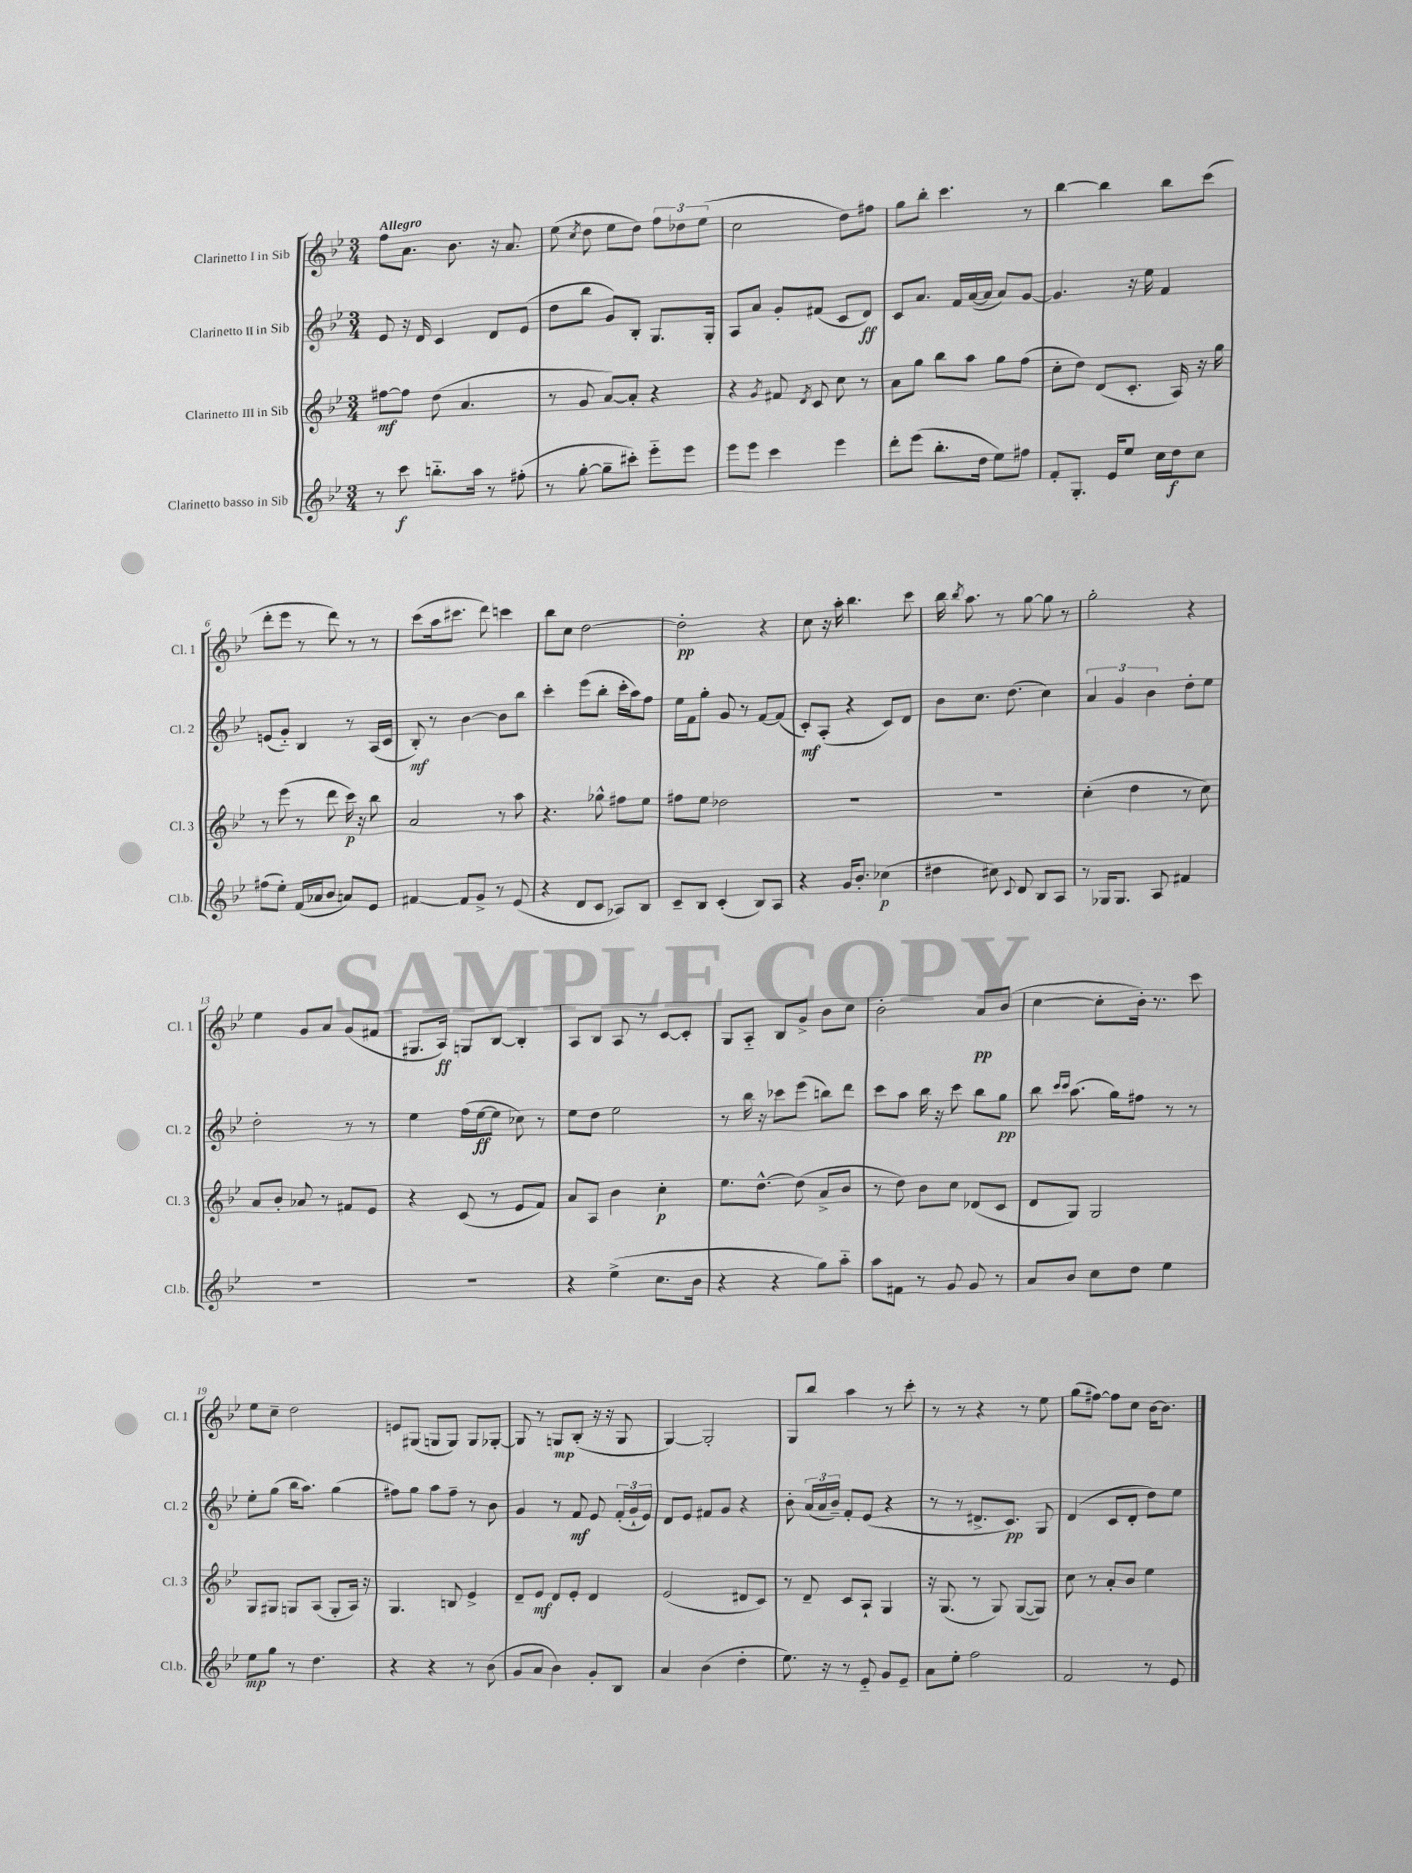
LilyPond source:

<<
\new StaffGroup <<
\new Staff = "s0" \with { instrumentName = "Clarinetto I in Sib" shortInstrumentName = "Cl. 1" } {
    \clef treble \key bes \major \numericTimeSignature \time 3/4 \tempo "Allegro"
    \autoBeamOff f''8[ a'8.] bes'8. r16 a'8. |
    ees''8( \acciaccatura { c''8 } d''8 ees''8[ d''8]) \tuplet 3/2 { f''8[ des''8 ees''8]( } |
    c''2 d''8[) fis''8] |
    g''8[ bes''8]-. c'''4. r8 |
    bes''4~ bes''4 bes''8[ c'''8]( |
    d'''8[-. ees'''8] r8 d'''8) r8 r8 |
    c'''8[( a''16 cis'''8.] d'''8) c'''4 |
    bes''8[ c''8] d''2~ |
    d''2-.\pp r4 |
    c''8 r16 a''16-. bes''4. c'''8 |
    bes''16 \acciaccatura { bes''8 } a''8. r8 g''8~ g''8 r8 |
    g''2-. r4 |
    ees''4 g'8[ a'8] g'8[( fis'8] |
    gis8.[ a16]\ff) g8[ bes8]~ bes4-. |
    a8[ bes8] a8 r8 c'8[~ c'8]-. |
    g8[ a8]-_ bes8[ g'8]-> bes'8[ c''8] |
    bes'2-. a'8[\pp bes'8]( |
    c''4~ c''8[-. bes'16]-.) r8. c'''8 |
    ees''8[ c''8]-- d''2 |
    e'8[ gis8]( g8[ g8]) g8[ ges8]~-. |
    ges8 r8 g8[\mp bes8]-.( r16 r16 g8 |
    g4~) g2-. |
    g8[ bes''8] a''4 r8 c'''8-. |
    r8 r8 r4 r8 ees''8 |
    g''8[( fis''8]~) fis''8[ c''8] bes'16[~ bes'8.] \bar "|." |
}
\new Staff = "s1" \with { instrumentName = "Clarinetto II in Sib" shortInstrumentName = "Cl. 2" } {
    \clef treble \key bes \major \numericTimeSignature \time 3/4
    \autoBeamOff ees'8 r16 d'16 c'4 d'8[ ees'8]( |
    d''8[ bes''8] g'8[) bes8]-. g8.[ g16]-. |
    a8[ a'8] g'8[-. fis'8]( c'8[ d'8]\ff) |
    c'8[ a'8.] f'16[ a'16~( a'16] a'8[) g'8]~ |
    g'4. r16 ees''16 f'4 |
    e'8[( g'8]-_) bes4 r8 a16[( c'16] |
    bes8-.\mf) r8 bes'4~ bes'8[ bes''8] |
    c'''4-. ees'''8[( bes''8]-. c'''16[-. a''16) f''8] |
    ees''16[ f'16 g''8]-. g'8 r8 f'8[~ f'8]( |
    c'8[-.\mf) a8]-.( r4 c'8[) d'8] |
    bes'8[ c''8.] d''8.( c''4) |
    \tuplet 3/2 { a'4 g'4 bes'4 } d''8[-. ees''8] |
    d''2-. r8 r8 |
    ees''4 f''16[( ees''16~\ff ees''8] ces''8) r8 |
    ees''8[ d''8] ees''2 |
    r8 bes''16 r16 ces'''8[ ees'''8]( b''8[) d'''8] |
    c'''8[ a''8] bes''16 r16 c'''8 bes''8[ g''8]\pp |
    bes''8 \grace { c'''16[ c'''16] } a''8.( g''16[) fis''8] r8 r8 |
    ees''8[-. g''8]( bes''16[ a''8.]) g''4( |
    fis''8[) g''8] a''8[ fis''8]-- r8 bes'8 |
    g'4 r8 f'8\mf ees'8 \tuplet 3/2 { f'16[-.( g'16-! ees'16]) } |
    d'8[ ees'8] fis'8[ g'8] r4 |
    bes'8-. \tuplet 3/2 { a'16[( a'16 bes'16]--) } f'8[-. ees'8]( r4 |
    r8 r8 dis'8.[-> c'8.]\pp) g8 |
    d'4( c'8[ d'8]-. d''8[) ees''8] \bar "|." |
}
\new Staff = "s2" \with { instrumentName = "Clarinetto III in Sib" shortInstrumentName = "Cl. 3" } {
    \clef treble \key bes \major \numericTimeSignature \time 3/4
    \autoBeamOff fis''8[~\mf fis''8] d''8( a'4. |
    r8 g'8 a'8[~) a'8]-. r4 |
    r4 \acciaccatura { g'8 } fis'8 \acciaccatura { d'8 } c'8 c''8 r8 |
    a'8[ g''8] bes''8[ a''8] g''8[ f''8]( |
    c''8[-. d''8]) d'8[( c'8.]-. a16) r16 g''16 |
    r8 ees'''8( r8 d'''8 c'''16\p) r16 bes''8 |
    a'2 r8 a''8 |
    r4. ges''8-^ fis''8[ ees''8] |
    fis''8[ ees''8] des''2 |
    R2. |
    R2. |
    c''4-.( d''4 r8 c''8) |
    a'8[ bes'8]-. aes'8 r8 fis'8[ ees'8] |
    r4 c'8( r8 ees'8[ f'8]) |
    a'8[ a8] bes'4 c''4-.\p |
    ees''8.[ d''8.]~-^ d''8( a'8[-> bes'8] |
    r8 d''8) bes'8[ c''8] des'8[( c'8] |
    d'8[ g8]) g2 |
    g8[ gis8] g8[ a8]( g8[-. a16]) r16 |
    g4. b8 ees'4-> |
    d'8[-- ees'8]\mf d'8[ ees'8]-. d'4 |
    ees'2( dis'8[ c'8]) |
    r8 d'8-- c'8[ a8]-! g4 |
    r16 g8.( r8 g8) g8[~( g8]) |
    c''8 r8 a'8[-. bes'8] ees''4 \bar "|." |
}
\new Staff = "s3" \with { instrumentName = "Clarinetto basso in Sib" shortInstrumentName = "Cl.b." } {
    \clef treble \key bes \major \numericTimeSignature \time 3/4
    \autoBeamOff r8 c'''8\f b''8.[-_ a''16] r8 fis''8-.( |
    r8 g''8~-. g''8[-- cis'''8]-.) ees'''8[-_ ees'''8] |
    ees'''8[ ees'''8] c'''4 ees'''4 |
    d'''8[-. ees'''8]( bes''8.[-. d''16] ees''8[) fis''8] |
    f'8[-. g8.]-. ees'16[ ees''8] c''16[ d''16\f c''8] |
    fis''8[( ees''8]-.) f'16[( aes'16 bes'8] a'8[) ees'8] |
    fis'4~ fis'8[ g'8]-> r8 ees'8( |
    r4 d'8[ c'8] aes8[) bes8] |
    c'8[-- bes8] c'4-.( bes8[) a8] |
    r4 g'16[ bes'8.]-. ces''4\p( |
    dis''4 cis''8) \appoggiatura { c'8 } d'8 bes8[ a8] |
    r8 ges16[ ges8.] a8 fis'4 |
    R2. |
    R2. |
    r4 ees''4->( c''8.[ bes'16] |
    r4 r4 g''8[) a''8]-_ |
    a''8[ fis'8] r8 g'8 g'8 r8 |
    a'8[ bes'8] c''8[ d''8] ees''4 |
    ees''8[\mp g''8] r8 d''4. |
    r4 r4 r8 bes'8( |
    g'8[ a'8] bes'4) g'8[-. bes8] |
    a'4 bes'4( d''4-. |
    ees''8.) r16 r8 ees'8-_ g'8[ ees'8]-- |
    a'8[ ees''8]-. f''2 |
    f'2 r8 ees'8 \bar "|." |
}
>>
>>
